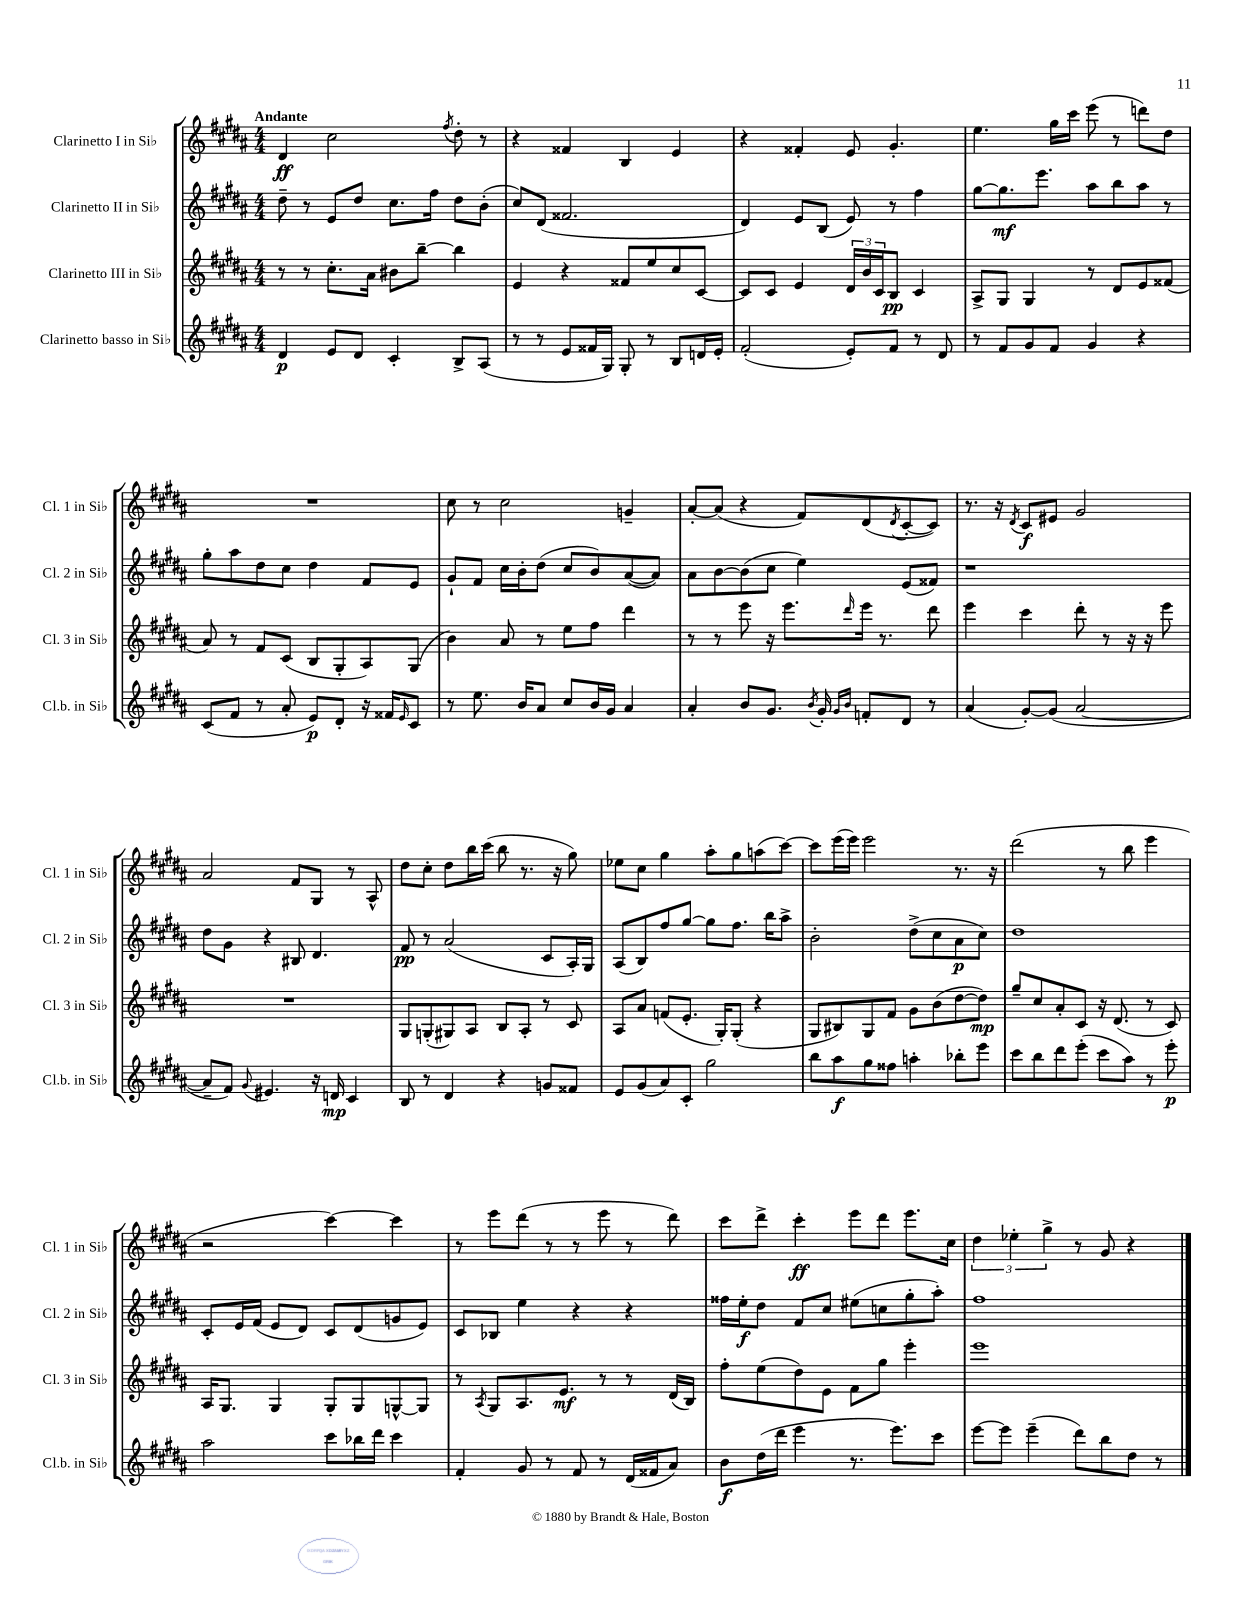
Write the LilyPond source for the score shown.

<<
\new StaffGroup <<
\new Staff = "s0" \with { instrumentName = "Clarinetto I in Sib" shortInstrumentName = "Cl. 1 in Sib" } {
    \clef treble \key b \major \numericTimeSignature \time 4/4 \tempo "Andante"
    dis'4\ff cis''2 \acciaccatura { fis''8 } dis''8-. r8 |
    r4 fisis'4 b4 e'4 |
    r4 fisis'4-. e'8 gis'4.-. |
    e''4. gis''16 cis'''16 e'''8( r8 d'''8) dis''8 |
    R1 |
    cis''8 r8 cis''2 g'4-- |
    ais'8~-. ais'8( r4 fis'8) dis'8( \acciaccatura { dis'8 } cis'8~-. cis'8) |
    r8. r16 \acciaccatura { dis'8 } cis'8\f eis'8 gis'2 |
    ais'2 fis'8 gis8 r8 ais8-^ |
    dis''8 cis''8-. dis''8 b''16 cis'''16( b''8 r8. r16 gis''8) |
    ees''8 cis''8 gis''4 ais''8-. gis''8 a''8( cis'''8~) |
    cis'''8 e'''16( e'''16) e'''2 r8. r16 |
    dis'''2( r8 b''8 e'''4 |
    r2 cis'''4~) cis'''4 |
    r8 e'''8 dis'''8( r8 r8 e'''8 r8 dis'''8) |
    cis'''8 dis'''8-> cis'''4-.\ff e'''8 dis'''8 e'''8. cis''16 |
    \tuplet 3/2 { dis''4 ees''4-. gis''4-> } r8 gis'8 r4 \bar "|." |
}
\new Staff = "s1" \with { instrumentName = "Clarinetto II in Sib" shortInstrumentName = "Cl. 2 in Sib" } {
    \clef treble \key b \major \numericTimeSignature \time 4/4
    dis''8-- r8 e'8 dis''8 cis''8. fis''16 dis''8 b'8-.( |
    cis''8) dis'8( fisis'2. |
    dis'4) e'8 b8( e'8) r8 fis''4 |
    gis''8~ gis''8.\mf e'''8. ais''8 b''8 ais''8 r8 |
    gis''8-. ais''8 dis''8 cis''8 dis''4 fis'8 e'8 |
    gis'8-! fis'8 cis''16 b'16-. dis''8( cis''8 b'8) ais'8~( ais'8) |
    ais'8 b'8~ b'8( cis''8 e''4) e'8( fisis'8) |
    r1 |
    dis''8 gis'8 r4 bis8 dis'4. |
    fis'8\pp r8 ais'2( cis'8 ais16-.) gis16 |
    ais8( b8) fis''8 gis''8~ gis''8 fis''8. b''16 ais''8-> |
    b'2-. dis''8->( cis''8 ais'8\p cis''8) |
    dis''1 |
    cis'8-. e'16 fis'16( e'8 dis'8) cis'8 dis'8( g'8 e'8) |
    cis'8 bes8 e''4 r4 r4 |
    fisis''16 e''16-.\f dis''8 fis'8 cis''8 eis''8( c''8 gis''8-. ais''8-.) |
    fis''1 \bar "|." |
}
\new Staff = "s2" \with { instrumentName = "Clarinetto III in Sib" shortInstrumentName = "Cl. 3 in Sib" } {
    \clef treble \key b \major \numericTimeSignature \time 4/4
    r8 r8 cis''8.-. ais'16 bis'8 b''8~-- b''4 |
    e'4 r4 fisis'8 e''8 cis''8 cis'8~ |
    cis'8 cis'8 e'4 \tuplet 3/2 { dis'16 b'16 cis'16 } b8\pp cis'4 |
    ais8-> gis8 gis4 r8 dis'8 e'8 fisis'8( |
    ais'8) r8 fis'8 cis'8( b8 gis8-. ais8) gis8( |
    b'4) ais'8 r8 e''8 fis''8 dis'''4 |
    r8 r8 e'''8 r16 e'''8. \grace { dis'''16 } e'''16 r8. dis'''8 |
    e'''4 cis'''4 dis'''8-. r8 r16 r16 e'''8 |
    R1 |
    gis8 g8-.( gis8) ais8 b8 ais8-. r8 cis'8 |
    ais8 ais'8 f'8( e'8.-. gis16-.) gis8-.( r4 |
    gis8 bis8) gis8 fis'8 gis'8 b'8( dis''8~ dis''8\mp) |
    gis''8-- cis''8 ais'8-. cis'8 r16 dis'8.( r8 cis'8) |
    ais16 gis8. gis4 gis8-. gis8 g8~-^ g8 |
    r8 \acciaccatura { ais8 } gis8 ais8. e'8.\mf r8 r8 dis'16( b16) |
    fis''8-. e''8( dis''8) e'8 fis'8 gis''8 e'''4-. |
    e'''1 \bar "|." |
}
\new Staff = "s3" \with { instrumentName = "Clarinetto basso in Sib" shortInstrumentName = "Cl.b. in Sib" } {
    \clef treble \key b \major \numericTimeSignature \time 4/4
    dis'4\p e'8 dis'8 cis'4-. b8-> ais8( |
    r8 r8 e'8 fisis'16 gis16) gis8-. r8 b8 d'16 e'16-. |
    fis'2-.( e'8-.) fis'8 r8 dis'8 |
    r8 fis'8 gis'8 fis'8 gis'4 r4 |
    cis'8( fis'8 r8 ais'8-. e'8\p) dis'8-. r16 fisis'16 \grace { e'16 } cis'8 |
    r8 e''8. b'16 ais'8 cis''8 b'16 gis'16 ais'4 |
    ais'4-. b'8 gis'8. \acciaccatura { b'8 } gis'16-. \grace { gis'16 b'16 } f'8-. dis'8 r8 |
    ais'4( gis'8~-.) gis'8( ais'2~ |
    ais'8-- fis'8) \appoggiatura { gis'8 } eis'4. r16 d'16\mp cis'4 |
    b8 r8 dis'4 r4 g'8 fisis'8 |
    e'8 gis'8( ais'8) cis'8-. gis''2 |
    b''8 ais''8\f gis''8 fisis''8 a''4-. bes''8-. e'''8 |
    cis'''8 b''8 dis'''8 e'''8-.( cis'''8 ais''8) r8 e'''8-.\p |
    ais''2 cis'''8 bes''16 dis'''16 cis'''4 |
    fis'4-. gis'8 r8 fis'8 r8 dis'16( fisis'16 ais'8) |
    b'8\f dis''16( dis'''16 e'''4 r8. e'''8.) cis'''8 |
    e'''8~ e'''8 e'''4--( dis'''8) b''8 dis''8 r8 \bar "|." |
}
>>
>>
\layout { \context { \Score \remove "Bar_number_engraver" } }
